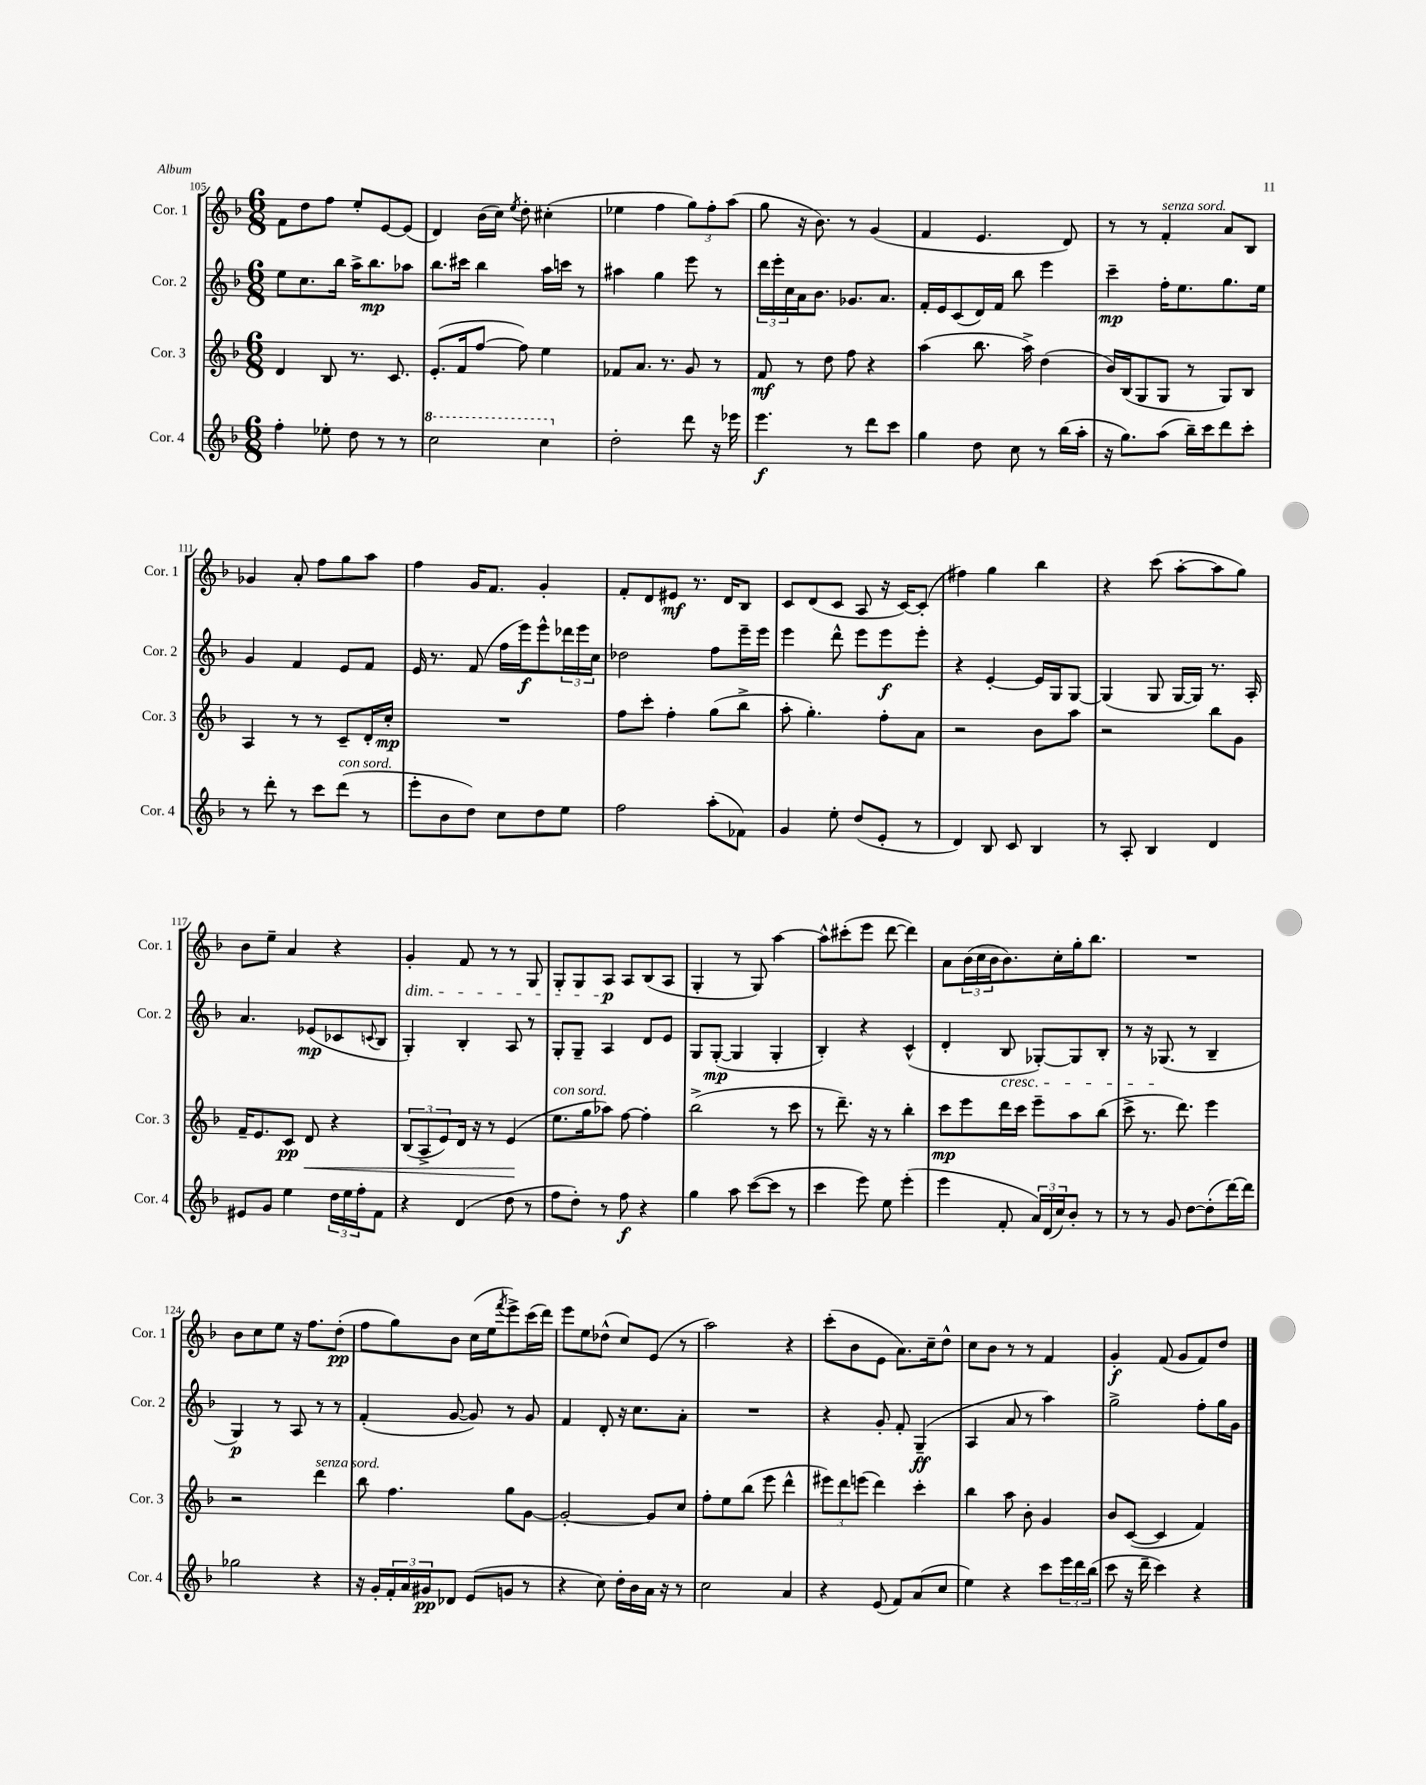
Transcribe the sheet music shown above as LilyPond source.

<<
\new StaffGroup <<
\new Staff = "s0" \with { instrumentName = "Cor. 1" shortInstrumentName = "Cor. 1" } {
    \clef treble \key f \major \numericTimeSignature \time 6/8
    f'8 d''8 f''8 e''8-. e'8~ e'8( |
    d'4) bes'16( c''16) \acciaccatura { e''8 } d''8-. cis''4-.( |
    ees''4 f''4 \tuplet 3/2 { g''8) f''8-. a''8( } |
    g''8 r16 bes'8.) r8 g'4( |
    f'4 e'4. d'8) |
    r8 r8 f'4-.^\markup { \italic "senza sord." } a'8 bes8 |
    ges'4 a'8-. f''8 g''8 a''8 |
    f''4 g'16 f'8. g'4-. |
    f'8-. d'8 eis'8\mf r8. d'16 bes8 |
    c'8 d'8( c'8 a8 r16 c'16~) c'8-.( |
    fis''4) g''4 bes''4 |
    r4 c'''8( a''8~-. a''8 g''8) |
    bes'8 e''8-- a'4 r4 |
    g'4-.\dim f'8 r8 r8 g8 |
    g8-. g8 a8\p\! a8 bes8( a8 |
    g4-. r8 g8) a''4~ |
    a''8-^ cis'''8-.( e'''8 d'''8~ d'''4) |
    a'8 \tuplet 3/2 { bes'16( c''16 bes'16 } bes'8.) c''16-. g''16-. bes''8. |
    R2. |
    bes'8 c''8 e''8 r16 f''8. d''8-.\pp( |
    f''8 g''8) bes'8 c''16( e''16 \acciaccatura { f'''8 } e'''8->) c'''16( d'''16) |
    e'''8 e''8 des''8-^( c''8) e'8( r8 |
    a''2) r4 |
    c'''8-.( bes'8 e'8 a'8.) c''16-- d''8-^ |
    c''8 bes'8 r8 r8 f'4 |
    g'4-.\f f'8( g'8 f'8) d''8 \bar "|." |
}
\new Staff = "s1" \with { instrumentName = "Cor. 2" shortInstrumentName = "Cor. 2" } {
    \clef treble \key f \major \numericTimeSignature \time 6/8
    e''8 c''8. bes''16 a''16-> bes''8.\mp aes''8 |
    bes''8. cis'''16 bes''4 a''16 c'''16 r8 |
    ais''4 g''4 e'''8 r8 |
    \tuplet 3/2 { d'''16 e'''16-. c''16 } a'16 bes'8. ges'8. a'8. |
    f'16-. e'16 c'8( d'16) f'16 bes''8 e'''4 |
    c'''4--\mp f''16-. e''8. g''8. e''16 |
    g'4 f'4 e'8 f'8 |
    e'16 r8. f'8( f''16 e'''16\f) e'''8-^ \tuplet 3/2 { des'''16 e'''16 c''16 } |
    des''2 f''8 e'''16-- e'''16 |
    e'''4 d'''8-^ e'''8 e'''8\f e'''8-. |
    r4 e'4~-. e'16 g16 g8~ |
    g4( g8 g16~ g16) r8. a16-. |
    a'4. ees'8\mp( ces'8 \appoggiatura { c'8 } bes8 |
    g4-.) bes4-. a8 r8 |
    g8-. g8-- a4 d'8 e'8 |
    g8 g8~-.\mp( g4 g4-. |
    bes4-.) r4 c'4-^( |
    d'4-. bes8\cresc ges8~-.) ges8 bes8-. |
    r8 r16 ges8.\!( r8 bes4-- |
    g4\p) r8 a8 r8 r8 |
    f'4-.( g'8~ g'8) r8 g'8 |
    f'4 d'8-. r16 c''8. a'8-. |
    R2. |
    r4 g'8-. f'8-. g4--\ff( |
    a4 a'8 r8 a''4) |
    g''2-> f''8-. g''16 g'16 \bar "|." |
}
\new Staff = "s2" \with { instrumentName = "Cor. 3" shortInstrumentName = "Cor. 3" } {
    \clef treble \key f \major \numericTimeSignature \time 6/8
    d'4 bes8 r8. c'8. |
    e'8.-.( f'16 f''8~ f''8) e''4 |
    fes'8 a'8. r8. g'8 r8 |
    f'8\mf r8 d''8 f''8 r4 |
    a''4( bes''8. a''16->) d''4( |
    bes'16) bes16( g8 g8 r8 g8) bes8 |
    a4 r8 r8 c'8-- d'16-. c''16-.\mp |
    R2. |
    f''8 c'''8-. f''4-. g''8( bes''8-> |
    a''8-. g''4.-.) f''8-. a'8 |
    r2 bes'8 a''8 |
    r2 bes''8 g'8 |
    f'16-- e'8. c'8\pp d'8\< r4 |
    \tuplet 3/2 { bes8( a8-> e'8) } d'16 r16 r8 e'4\!( |
    e''8.^\markup { \italic "con sord." } g''16 aes''8) f''8~ f''4-. |
    bes''2->( r8 c'''8 |
    r8 d'''8.--) r16 r8 bes''4-. |
    c'''8\mp e'''8 d'''16 c'''16 e'''8-- a''8 bes''8( |
    c'''8-> r8. d'''8.) e'''4 |
    r2 d'''4^\markup { \italic "senza sord." } |
    bes''8 f''4. g''8 g'8~ |
    g'2~-. g'8 c''8 |
    f''8-. e''8 bes''8( e'''8 d'''4-^ |
    \tuplet 3/2 { eis'''8) d'''8 e'''8( } d'''4) c'''4-. |
    bes''4 a''8 bes'8-. g'4 |
    bes'8 c'8~( c'4 f'4) \bar "|." |
}
\new Staff = "s3" \with { instrumentName = "Cor. 4" shortInstrumentName = "Cor. 4" } {
    \clef treble \key f \major \numericTimeSignature \time 6/8
    f''4-. ees''8-. d''8 r8 r8 |
    \ottava #1 c'''2 c'''4 \ottava #0 |
    d''2-. d'''8 r16 ees'''16 |
    e'''4.\f r8 d'''8 c'''8 |
    g''4 d''8 c''8 r8 bes''16( a''16-. |
    r16 g''8.) a''8( bes''16--) c'''16 d'''8 c'''8-. |
    r8 d'''8-. r8 c'''8 d'''8^\markup { \italic "con sord." }( r8 |
    e'''8-. bes'8 d''8) c''8 d''8 e''8 |
    f''2 a''8-.( fes'8) |
    g'4 e''8-. d''8( e'8-. r8 |
    d'4) bes8 c'8 bes4 |
    r8 a8-. bes4 d'4 |
    eis'8 g'8 e''4 \tuplet 3/2 { d''16 e''16 f''16-. } f'8 |
    r4 d'4( d''8 r8 |
    f''8 d''8-.) r8 f''8\f r4 |
    g''4 a''8 c'''8~( c'''8 r8 |
    c'''4 e'''8) e''8 e'''4-.( |
    e'''4 f'8-. \tuplet 3/2 { a'16) d'16( c''16) } bes'8-. r8 |
    r8 r8 g'8 d''8~ d''8-.( d'''16~) d'''16 |
    ges''2 r4 |
    r16 g'16-. \tuplet 3/2 { f'16-. a'16 gis'16\pp } des'8 e'8( g'8 r8 |
    r4 c''8) d''16-. bes'16 a'16 r16 r8 |
    c''2 a'4 |
    r4 e'8( f'8) a'8( c''8 |
    e''4) r4 c'''8 \tuplet 3/2 { e'''16 d'''16 bes''16( } |
    c'''8 r16 d'''16-- c'''4) r4 \bar "|." |
}
>>
>>
\layout { \context { \Score currentBarNumber = #105 } }
